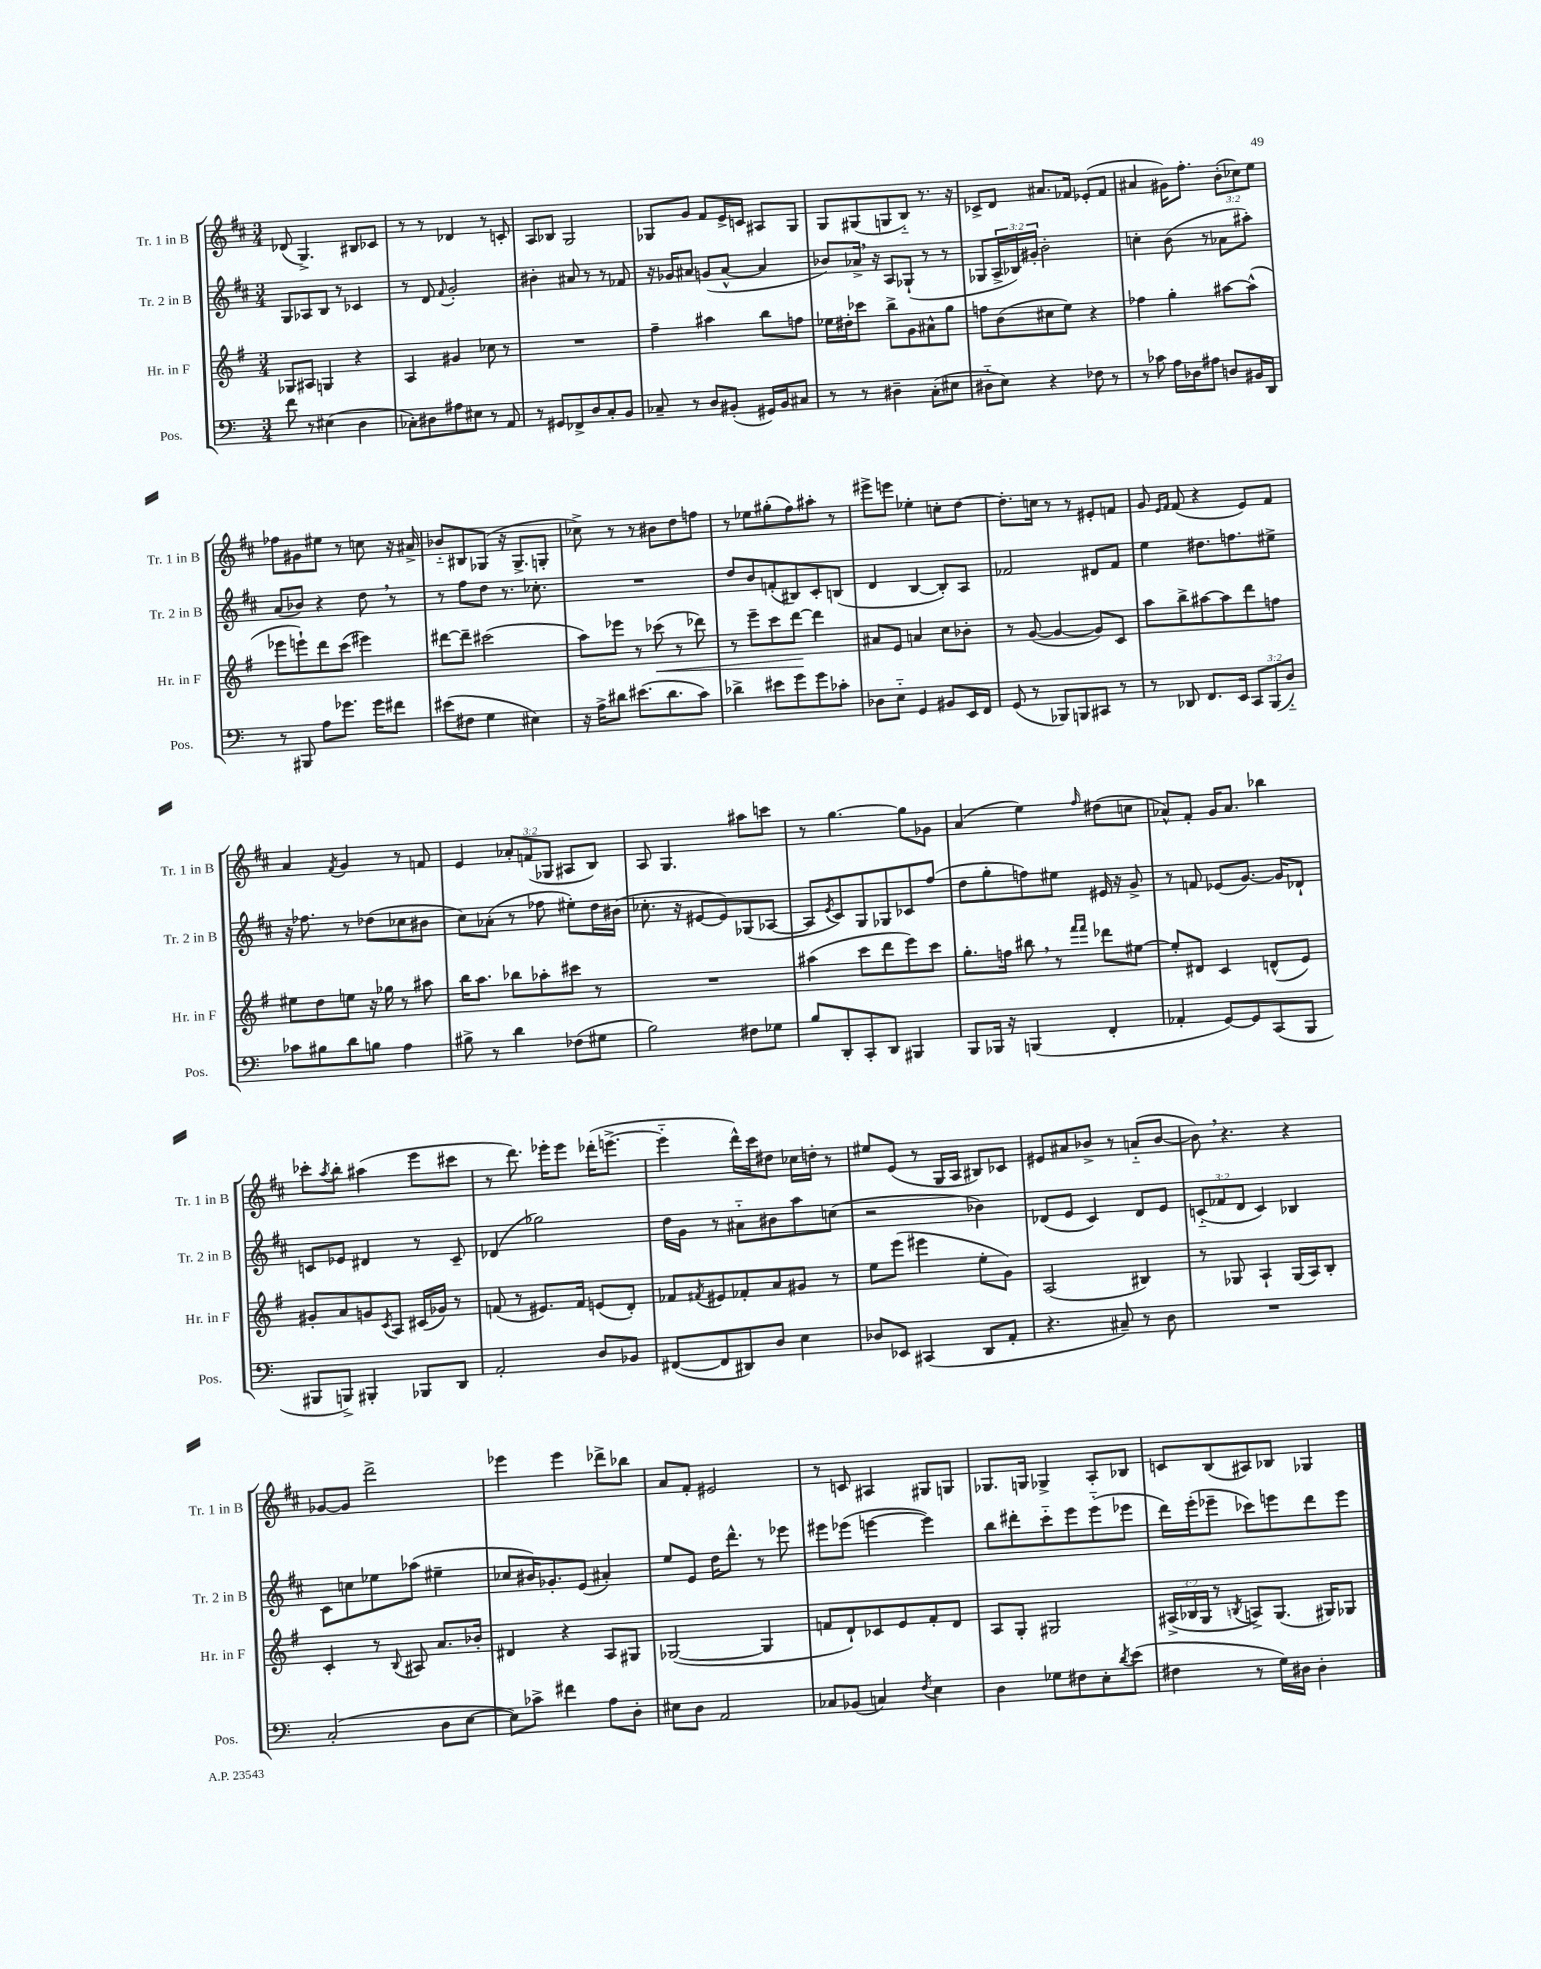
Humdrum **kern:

**kern	**kern	**dynam	**kern	**kern
*part4	*part3	*part3	*part2	*part1
*staff4	*staff3	*staff3	*staff2	*staff1
*I"Pos.	*I"Hr. in F	*	*I"Tr. 2 in B	*I"Tr. 1 in B
*I'Pos.	*I'Hr. in F	*	*I'Tr. 2 in B	*I'Tr. 1 in B
*clefF4	*clefG2	*	*clefG2	*clefG2
*k[]	*k[f#]	*	*k[f#c#]	*k[f#c#]
*M3/4	*M3/4	*	*M3/4	*M3/4
=22	=22	=22	=22	=22
8f\	8G-X/L	.	8G/L	(8d-X/
8r	8A#X/J	.	8A-X/	4.G^/)
(4E#X\	4Gn/	.	8B/J	.
.	.	.	8r	.
4D\	4r	.	4c-X/	8B#X/L
.	.	.	.	8c-X/J
=23	=23	=23	=23	=23
8C-X'\L)	4A/	.	8r	8r
8D#X\	.	.	8d/	8r
.	.	.	8qqf#/	.
8A#X\	4g#X/	.	2g'/	4d-X/
8E#X\J	.	.	.	.
8r	8cc-X\	.	.	8r
8AA/	8r	.	.	8cn'/
=24	=24	=24	=24	=24
8r	2.r	.	4b#X'\	8A/L
8GG#X/L	.	.	.	8B-X/J
8FF-X^/	.	.	8a#X/	2G/
8D/	.	.	8r	.
8C'/	.	.	8r	.
8BB/J	.	.	8f-X/	.
=25	=25	=25	=25	=25
8C-X~/	4ff#~\	.	16r	8G-X/L
.	.	.	16g-X/KL	.
8r	.	.	8a#X/J	8g/J
8D/L	4aa#X\	.	(8gn/L	8f#/L
(8BB#X'/J	.	.	[8a#^^/J	16e^/L
.	.	.	.	16cn/JJ
16GG#X/LL)	8bb\L	.	4a#/]	8A#X/L
16BB#/J	.	.	.	.
8C#X/J	8ffn\J	.	.	8G-/J
=26	=26	=26	=26	=26
8r	16ee-X\LL	.	8b-X/L)	8G/L
.	16dd#X'\J	.	.	.
8r	8ccc-X\J	.	16a-X^,/Jk	(8G#X/
.	.	.	16r	.
4D#X~\	8bb^\L	.	8A/L	8Gn/
.	8g\	.	(8G-X`/J	8B/J)
(8C'\L	8a#X^^\	.	8r	8.r
8E#X\J	8gg\J	.	8r	.
.	.	.	.	16r
=27	=27	=27	=27	=27
8D#X\L	8ffn\L	.	8G-X/L	8c-X^/L
8E\J)	(8b\	.	24A^/L	8d/J
.	.	.	24B-X/)	.
.	.	.	24g#X'/JJ	.
4r	8cc#X\	.	2b'\	8.a#X/L
.	8ee\J)	.	.	.
.	.	.	.	16f-X/Jk
8F-X\	4r	.	.	(8e-X'/L
8r	.	.	.	8f-/J
=28	=28	=28	=28	=28
8r	4ff-X\	.	4ccn'\	4a#X/
8c-X\	.	.	.	.
16A\LL	4gg'\	.	(8b\	16g#X\KL)
16D-X\J	.	.	.	8.ff#'\J
8A#X\J	.	.	8r	.
8Dn/L	[8aa#X\L	.	8a-X\L	(12b'\L
.	.	.	.	12cc-X\)
16BB#X/L	(8aa#^^\J]	.	8aa#X'\J)	.
.	.	.	.	12ee\J
16DD/JJ	.	.	.	.
!!LO:LB:g=z
=29	=29	=29	=29	=29
8r	8eee-X\L	.	(8a/L	8ff-X\L
8BBB#X/	8eeen`\)	.	8b-X/J)	8g#X\
8A\L	8ddd\	.	4r	8ee#X\J
8.g-X\J	(8ccc\J	.	.	8r
.	4eee#X\)	.	8dd,\	8ccn\
16g-\KL	.	.	.	.
8f#X\J	.	.	8r	16r
.	.	.	.	16a#X^/
=30	=30	=30	=30	=30
(8e#X\L	[8ddd#X\L	.	8r	8b-X/L
8F#X\J	8ddd#~\J]	.	8ff#\L	8B#X/
4G\	(2ccc#X\	.	8dd\J	(8G-X/J
.	.	.	8.r	16r
.	.	.	.	8.G-^/L
4E#X\)	.	.	.	.
.	.	.	8.cc-X'\	.
.	.	.	.	8Gn'/J
=31	=31	=31	=31	=31
16r	8aa\L)	.	2.r	8cc-X^\)
16A^\KL	.	.	.	.
8d#X\J	8eee-X\J	.	.	8r
(8.e#X\L	8r	.	.	8r
!	!	!LO:HP:b	!	!
.	(8ccc-X\	<	.	8b#X\L
8.d#\	.	.	.	.
.	8r	.	.	8dd\
8c\J)	8ddd-X\)	.	.	8ffn\J
=32	=32	=32	=32	=32
4d-X^\	8r	.	8dd/L	8r
.	8eee~\L	.	8b/	8ee-X\L
8e#X\L	8ccc\	.	(8fn'/	(8gg#X'\
8g\	[8ddd\J	.	8B#X/)	8ff#\)
8g\	4ddd\]	[	8c#'/	8aa#X'\J
8c-X'\J	.	.	(8Bn/J	8r
=33	=33	=33	=33	=33
8D-X\L	8a#X/L	.	4d/	8eee#X^\L
8E\J	8e/J	.	.	8eeen\J
4GG/	4an/	.	[4B/	4ee-X'\
8BB#X/L	8cc\L	.	8B'/L])	8ccn'\L
16EE/L	8b-X'\J	.	8A/J	[8dd\J
16FF/JJ	.	.	.	.
=34	=34	=34	=34	=34
(8GG/	8r	.	2f-X/	8.dd'\L]
8r	([8g/	.	.	.
.	.	.	.	16ccn\Jk
8BBB-X/L)	4g/_	.	.	8r
8BBBn/	.	.	.	8r
8CC#X/J	8g/L])	.	8d#X/L	8e#X'/L
8r	8c/J	.	8f-/J	8fn/J
=35	=35	=35	=35	=35
8r	8aa\L	.	4ee\	8g/
.	.	.	.	16qqe/LL
.	.	.	.	16qqf#/JJ
8DD-X/	8bb^\	.	.	(8f#/
8.FF/L	[8aa#X\	.	8.dd#X\L	4r
.	8aa#\]	.	.	.
16EE/Jk	.	.	8.ffn\	.
12CC/L	8ddd\	.	.	8e/L)
(12BBB/	.	.	.	.
.	8ffn\J	.	8ee#X^\J	8f#/J
12D/J)	.	.	.	.
!!LO:LB:g=z
=36	=36	=36	=36	=36
8c-X\L	8ee#X\L	.	16r	4a/
.	.	.	8.ff-X\	.
8B#X\	8dd\	.	.	.
.	.	.	.	8qf#/
8d\	8een\J	.	8r	4g/
8Bn\J	16r	.	(8dd-X\L	.
.	16gg-X\	.	.	.
4A\	8r	.	8cc-X\	8r
.	8aa#X\	.	8b#X\J	8fn/
=37	=37	=37	=37	=37
8B#X^\	16bb\KL	.	8cc#\L)	4e/
.	8.aa\J	.	.	.
8r	.	.	(8a-X'\J	.
4d\	8bb-X\L	.	8r	12a-X'/L
.	.	.	.	(12fn/
.	8aa-X'\	.	8ff-X\	.
.	.	.	.	12G-X/J
(8F-X\L	8ccc#X\J	.	8ee#X'\L)	8A#X/L
8G#X\J	8r	.	16dd\L	8B/J)
.	.	.	(16b#X\JJ	.
=38	=38	=38	=38	=38
2B\)	2.r	.	8.cc-X'\	8A/
.	.	.	.	4.G/
.	.	.	16r	.
.	.	.	[8e#X/L	.
.	.	.	8e#/])	.
8F#X\L	.	.	(8G-X/	8aa#X\L
8G-X\J	.	.	[8A-X/J	8cccn\J
=39	=39	=39	=39	=39
8B/L	(4aa#X\	.	8A-/L]	8r
.	.	.	8qe/	.
8DD'/	.	.	8c#/)	[4.gg\
8CC'/	8ccc\L	.	8G/	.
8DD/J	8ddd\	.	8G-X/	.
4BBB#X/	8eee\)	.	8c-X/	8gg\L]
.	8ccc\J	.	(8ff#/J	8g-X\J
=40	=40	=40	=40	=40
8BBB/L	8.gg'\L	.	8dd\L	(4a/
16BBB-X/Jk	.	.	8gg'\	.
16r	16ffn\Jk	.	.	.
(4BBBn/	8bb#X,\	.	8ffn\)	4ee\)
.	8r	.	8ee#X\J	.
.	16qqfff#/LL	.	.	.
.	16qqfff#/JJ	.	.	16qqff#/
4FF'/	8ddd-X\L	.	16e#X/	(8dd#X\L
.	.	.	16r	.
.	[8ee#X\J	.	8g^/	8ccn\J
=41	=41	=41	=41	=41
4AA-X'/	8ee#'/L]	.	8r	8a-X^^/L)
.	8d#X/J	.	8fn/	8f#'/J
[8GG/L)	4c/	.	(8e-X/L	16g/KL
.	.	.	.	8.a-/J
8GG/]	.	.	[8.g/J)	.
(8CC/	(8dn^^/L	.	.	4bb-X\
.	.	.	16g/KL]	.
8BBB/J	8e/J)	.	8d-X`/J	.
!!LO:LB:g=z
=42	=42	=42	=42	=42
8BBB#X/L	8g#X'/L	.	8cn/L	8ccc-X'\L
.	.	.	.	8qaa/
8BBBn^/J)	8a/	.	8e-X/J	8bb'\J
4BBB#X'/	8gn/	.	4d#X/	(4aa#X\
.	8qc/	.	.	.
.	8A/J	.	.	.
8BBB-X/L	(16c#X/LL	.	8r	8eee\L
.	16g-X/JJ)	.	.	.
8DD/J	8r	.	8c~/	8ccc#X\J
=43	=43	=43	=43	=43
2AA'/	(8fn/	.	(4d-X/	8r
.	8r	.	.	8.ddd\)
.	8.e#X/L)	.	2gg-X\)	.
.	.	.	.	16eee-X'\KL
.	.	.	.	8eee-\J
.	16f/Jk	.	.	.
8D/L	(8en/L	.	.	(16ddd-X'\KL
.	.	.	.	[8.eeen^\J
8BB-X/J	8d'/J)	.	.	.
=44	=44	=44	=44	=44
([8FF#X/L	8f-X/L	.	16dd\LL	4eee\]
.	.	.	16g\JJ	.
.	8qf#X/	.	.	.
8FF#/]	8e#X/	.	8r	.
8DD#X/)	8f-X'/	.	8a#X\L	16ddd^^\LL)
.	.	.	.	16ccc#\J
8D/J	8a/	.	8b#X\	8dd#X\J
4E\	8g#X/J	.	8aa\	16cc-X\LL
.	.	.	.	16ddn'\JJ
.	8r	.	(8ccn\J	8r
=45	=45	=45	=45	=45
8D-X/L	8ee\L	.	2r	8ee#X/L
8EE-X/J	(8eee\J	.	.	(8e/J
(4CC#X/	4eee#X\	.	.	8r
.	.	.	.	16G/LL
.	.	.	.	16A/JJ
8DD/L	8ee'\L	.	4b-X\)	8B#X/L)
8AA'/J	8g\J)	.	.	8c-X/J
=46	=46	=46	=46	=46
4.r	(2A/	.	(8d-X/L	8e#X/L
.	.	.	8e/J	8a#X/
.	.	.	4c#/)	8b-X^/J
8C#X~/)	.	.	.	8r
8r	4B#X/)	.	8d-/L	(8an/L
8D\	.	.	8e/J	[8b-/J
=47	=47	=47	=47	=47
2.r	8r	.	(12cn/L	8b-,\])
.	.	.	12f-X/	.
.	8G-X/	.	.	4.r
.	.	.	12d/J	.
.	4A`/	.	4c/)	.
.	(16G-/LL	.	4B-X/	4r
.	16A/J)	.	.	.
.	8B'/J	.	.	.
!!LO:LB:g=z
=48	=48	=48	=48	=48
(2C'/	4c'/	.	8c#\L	[8g-X/L
.	.	.	8ccn\	8g-/J]
.	8r	.	8ee-X\	2ddd^\
.	8qqB/	.	.	.
.	8A#X/	.	(8aa-X\J	.
8D\L	8.a/L	.	4ee#X~\	.
[8E\J	.	.	.	.
.	16b-X'/Jk	.	.	.
=49	=49	=49	=49	=49
8E\L])	4d#X/	.	8cc-X/L	4eee-X\
8c-X^\J	.	.	16b#X/K)	.
.	.	.	8.g-X'/	.
4f#X\	4r	.	.	4eee-\
.	.	.	(8e/J	.
8A\L	8A/L	.	4a#X'/)	8ddd-X^\L
8D'\J	8G#X/J	.	.	8bb-X\J
=50	=50	=50	=50	=50
8E#X\L	([2G-X/	.	8ee/L	8a/L
8D\J	.	.	8e/J	8f#'/J
2AA/	.	.	16dd\KL	2e#X/
.	.	.	8.ddd^^\J	.
.	4G-/]	.	8r	.
.	.	.	8eee-X\	.
=51	=51	=51	=51	=51
8C-X/L	8fn/L	.	8eee#X\L	8r
(8BB-X/J	8d`/)	.	(8eee-X\J	8cn/
4Cn/)	8c-X/	.	[4eeen\	4A#X/
.	8e/	.	.	.
8qF/	.	.	.	.
4E\	8f'/	.	4eee\])	8G#X/L
.	8d/J	.	.	8Gn/J
=52	=52	=52	=52	=52
4D\	8A/L	.	8bb\L	8.G-X/L
.	8G'/J	.	8ddd#X'\	.
.	.	.	.	16Gn/Jk
8G-X\L	2G#X/	.	8ccc#\	4G-X^/
8F#X\	.	.	8eee\	.
8E'\	.	.	(8eee\	8A'/L
8qd/	.	.	.	.
(8e\J	.	.	8eee-X\J	8B-X/J
=53	=53	=53	=53	=53
4F#X\	(24A#X^/LL	.	16ddd\LL)	8cn/L
.	24B-X/	.	.	.
.	.	.	(16eee'\J	.
.	24G/JJ	.	.	.
.	8r	.	8eee-X~\J	(8B/
.	8qBn/	.	.	.
8r	8An^/L)	.	8ccc-X\L)	8A#X/)
16G\LL)	(8.G/J	.	8eeen\	8B-X/J
16D#X\JJ	.	.	.	.
4D#'\	.	.	8ddd\	4G-X/
.	16G#X/KL)	.	.	.
.	8G-X/J	.	8eee\J	.
==	==	==	==	==
*-	*-	*-	*-	*-
